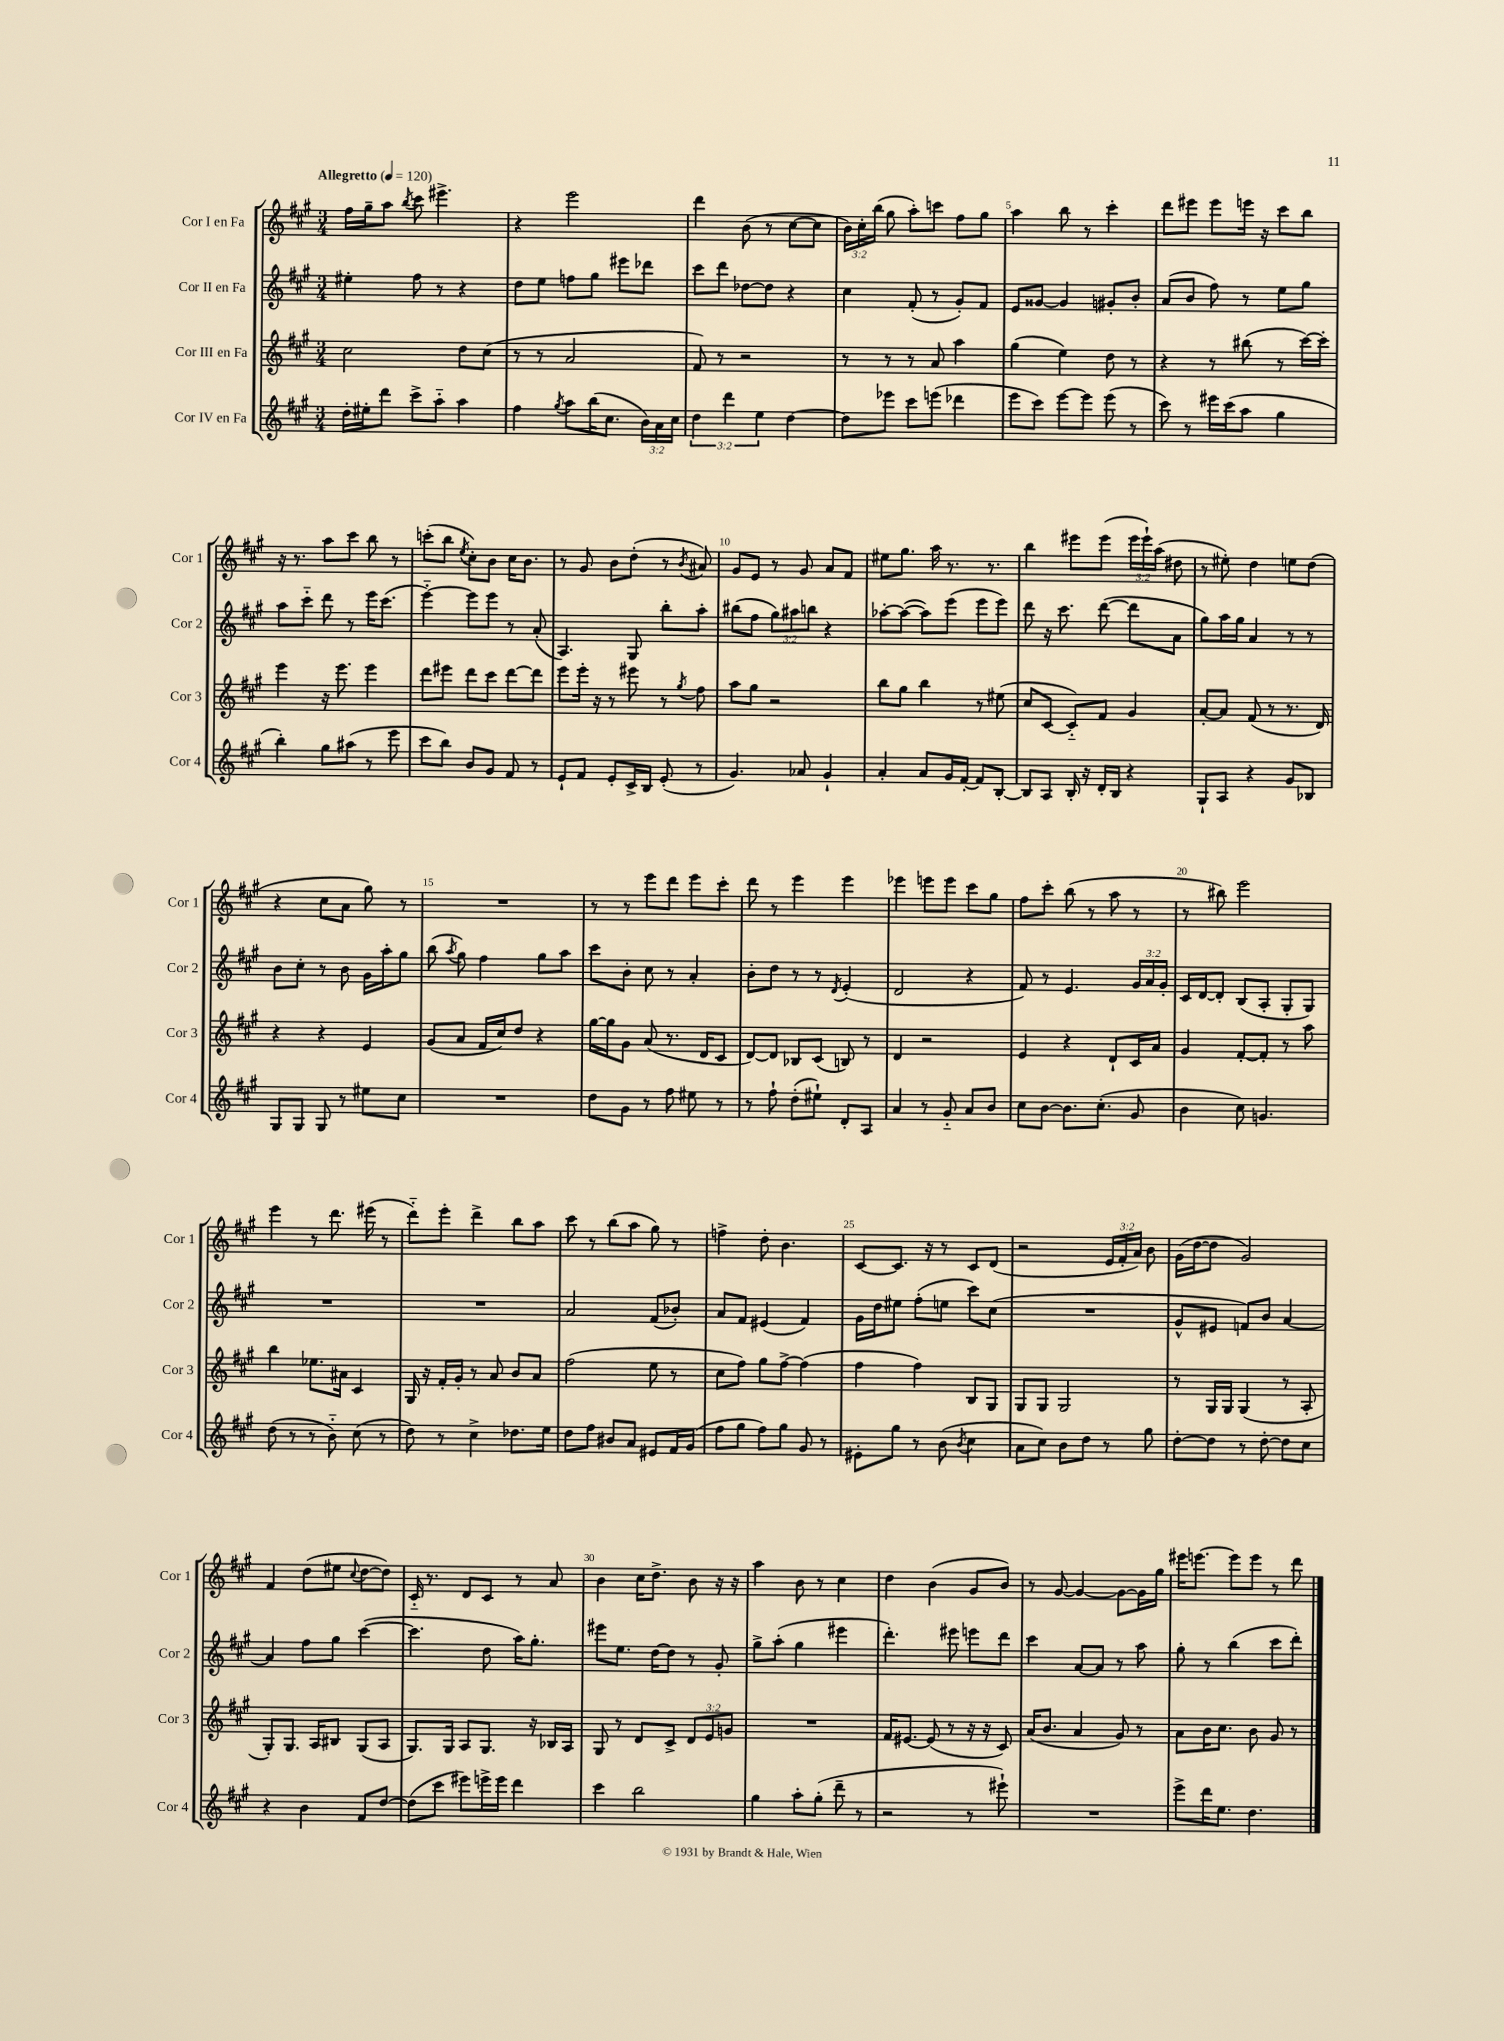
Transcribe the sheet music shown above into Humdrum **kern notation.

**kern	**kern	**kern	**kern
*part4	*part3	*part2	*part1
*staff4	*staff3	*staff2	*staff1
*I"Cor IV en Fa	*I"Cor III en Fa	*I"Cor II en Fa	*I"Cor I en Fa
*I'Cor 4	*I'Cor 3	*I'Cor 2	*I'Cor 1
*clefG2	*clefG2	*clefG2	*clefG2
*k[f#c#g#]	*k[f#c#g#]	*k[f#c#g#]	*k[f#c#g#]
*M3/4	*M3/4	*M3/4	*M3/4
*MM120	*MM120	*MM120	*MM120
=1	=1	=1	=1
!	!	!	!LO:TX:a:B:t=Allegretto
16dd'\LL	2cc#\	4ee#X'\	16ff#\LL
16ee#X'\J	.	.	16gg#~\J
8ddd\J	.	.	8aa\J
.	.	.	8qbb/
8ccc#^\L	.	8ff#\	8ccc#\
8aa\J	.	8r	4.eee#X^\
4aa\	8dd\L	4r	.
.	(8cc#\J	.	.
=2	=2	=2	=2
4ff#\	8r	8dd\L	4r
.	8r	8ee\J	.
8qgg#/	.	.	.
8aa\L	2a/	8ffn\L	2eee\
(16bb\K	.	8gg#\J	.
8.cc#\J	.	.	.
.	.	8eee#X\L	.
24b\LL)	.	8ddd-X\J	.
24a\	.	.	.
24cc#\JJ	.	.	.
=3	=3	=3	=3
6dd\	8f#/)	8ccc#\L	4ddd\
.	8r	8ddd\J	.
6ddd\	.	.	.
.	2r	[8dd-X\L	(8b\
6ee\	.	.	.
.	.	8dd-\J]	8r
[4dd\	.	4r	[8cc#\L
.	.	.	8cc#\J]
=4	=4	=4	=4
8dd\L]	8r	4cc#\	24b\LL)
.	.	.	24cc#'\
.	.	.	(24bb\JJ
8eee-X\J	8r	.	8gg#\
8ccc#\L	8r	(8f#'/	8aa'\L)
(8eeen\J	8a/	8r	8cccn\J
4ddd-X\	4aa\	8g#'/L)	8ff#\L
.	.	8f#/J	8gg#\J
=5	=5	=5	=5
8eee\L	(4gg#\	8e/L	4aa\
8ccc#\J)	.	[8g##X/J	.
[8eee\L	4ee\)	4g##/]	8bb\
8eee\J]	.	.	8r
(8eee\	8dd\	8g#X'/L	4ccc#'\
8r	8r	8b'/J	.
=6	=6	=6	=6
8ccc#\)	4r	(8a/L	8ddd\L
8r	.	8b/J	8eee#X\J
16eee#X\LL	8r	8ff#\)	8eee#\L
(16ccc#\J	.	.	.
8aa\J	(8bb#X\	8r	16eeen\Jk
.	.	.	16r
4gg#\	8r	8ee\L	8ccc#\L
.	[16ccc#\LL)	8gg#\J	8bb\J
.	16ccc#'\JJ]	.	.
!!LO:LB:g=z
=7	=7	=7	=7
4bb'\)	4eee\	8aa\L	16r
.	.	.	8.r
.	.	8ccc#\J	.
8gg#\L	16r	8ddd\	8aa\L
.	8.eee\	.	.
(8aa#X\J	.	8r	8ccc#\J
8r	4eee\	16eee\KL	8bb\
.	.	(8.ccc#\J	.
8eee\	.	.	8r
=8	=8	=8	=8
8ccc#\L	8ddd\L	[4eee\)	(8cccn'\L
8bb\J)	8eee#X\J	.	8bb\J
.	.	.	8qee/
8b/L	8ddd\L	8eee\L]	8cc#'\L)
8g#/J	8ccc#\J	8eee\J	8b\J
8f#/	[8ddd\L	8r	16cc#\KL
.	.	.	8.b\J
8r	8ddd\J]	(8a'/	.
=9	=9	=9	=9
8e`/L	8eee\L	4.A/)	8r
8f#/J	16eee'\Jk	.	8g#/
.	16r	.	.
8e'/L	8r	.	8b\L
16c#^/L	8eee#X\	8G#/	(8dd'\J
16B/JJ	.	.	.
(8e'/	8r	8bb'\L	8r
.	8qgg#/	.	8qb/
8r	8ff#\	8aa'\J	8a#X/)
=10	=10	=10	=10
4.g#/)	8aa\L	(8bb#X\L	8g#/L
.	8gg#\J	8ff#\J	8e/J
.	2r	12gg#\L)	8r
.	.	12aa#X\	.
8a-X/	.	.	8g#/
.	.	12bbn\J	.
4g#`/	.	4r	8a/L
.	.	.	8f#/J
=11	=11	=11	=11
4a'/	8bb\L	[8aa-X'\L	8ee#X\L
.	8gg#\J	(8aa-\J_	8.gg#\J
8a/L	4bb\	8aa-\L])	.
.	.	.	16aa\
16g#/L	.	(8eee\J	8.r
[16f#'/JJ	.	.	.
8f#/L]	8r	8eee\L	.
.	.	.	8.r
[8B'/J	(8ee#X\	8eee\J)	.
=12	=12	=12	=12
8B/L]	8cc#/L	8ddd\	4bb\
8A/J	[8c#/J	16r	.
.	.	8.ccc#\	.
16B'/	8c#/L])	.	8eee#X\L
16r	.	.	.
16d'/LL	8f#/J	([8ddd\	(8eee#\J
16B/JJ	.	.	.
4r	4g#/	8ddd\L]	24eee#\LL
.	.	.	24eee#`\)
.	.	.	(24aa\JJ
.	.	8a\J	8dd#X\
=13	=13	=13	=13
8G#`/L	[8a'/L	8gg#\L)	8r
8A/J	8a/J]	16aa\L	8ee#X'\)
.	.	16gg#\JJ	.
4r	(8f#/	4a/	4dd\
.	8r	.	.
8g#/L	8.r	8r	8een\L
8B-X/J	.	8r	(8dd\J
.	16d/)	.	.
!!LO:LB:g=z
=14	=14	=14	=14
8G#/L	4r	8b\L	4r
8G#/J	.	8cc#'\J	.
8G#/	4r	8r	8cc#\L
8r	.	8b\	8a\J
8ee#X\L	4e/	16g#\LL	8gg#\)
.	.	16aa'\J	.
8cc#\J	.	8gg#\J	8r
=15	=15	=15	=15
2.r	(8g#/L	(8bb\	2.r
.	.	8qaa/	.
.	8a/J	8gg#\)	.
.	16f#/LL	4ff#\	.
.	16cc#/J)	.	.
.	8dd/J	.	.
.	4r	8gg#\L	.
.	.	8aa\J	.
=16	=16	=16	=16
8dd\L	[16gg#\LL	8ccc#\L	8r
.	16gg#\J]	.	.
8g#\J	8g#\J	8b'\J	8r
8r	(8a/	8cc#\	8eee\L
8ff#\	8.r	8r	8ddd\J
8ee#X\	.	4a'/	8eee\L
.	16d/KL	.	.
8r	8c#/J	.	8ccc#'\J
=17	=17	=17	=17
8r	[8d/L)	8b'\L	8ddd\
8ff#`\	8d/J]	8dd\J	8r
(8dd'\L	8B-X/L	8r	4eee\
8ee#X`\J)	(8c#/J	8r	.
.	.	8qd/	.
8d'/L	8Bn/)	(4e'/	4eee\
8A/J	8r	.	.
=18	=18	=18	=18
4a/	4d/	2d/	4eee-X\
8r	2r	.	8eeen\L
8g#/	.	.	8eee\J
8a/L	.	4r	8ccc#\L
8b/J	.	.	8gg#\J
=19	=19	=19	=19
8cc#\L	4e/	8f#/)	8ff#\L
[8b\J	.	8r	8ccc#'\J
8.b\L]	4r	4.e/	(8bb\
.	.	.	8r
(8.cc#'\J	.	.	.
.	8d`/L	.	8aa\
8g#/	16c#/L	24g#/LL	8r
.	.	24a/	.
.	16a/JJ	.	.
.	.	24g#'/JJ	.
=20	=20	=20	=20
4b\	4g#/	16c#/LL	8r
.	.	[16d/J	.
.	.	8d'/J]	8bb#X\)
8cc#\)	[8f#'/L	(8B/L	2eee\
4.gn/	8f#'/J]	8A'/J	.
.	8r	8G#'/L	.
.	8aa\	8G#/J)	.
!!LO:LB:g=z
=21	=21	=21	=21
(8dd\	4bb\	2.r	4eee\
8r	.	.	.
8r	8.ee-X\L	.	8r
8b\)	.	.	8.ddd\
.	16a#X\Jk	.	.
(8cc#\	4c#/	.	.
.	.	.	(16eee#X\
8r	.	.	8r
=22	=22	=22	=22
8dd\)	16G#/	2.r	8ddd\L)
.	16r	.	.
8r	16f#'/LL	.	8eee'\J
.	16g#'/JJ	.	.
4cc#^\	8r	.	4ddd^\
.	8a/	.	.
8.dd-X\L	8b/L	.	8bb\L
.	8a/J	.	8aa\J
16ee\Jk	.	.	.
=23	=23	=23	=23
8dd\L	(2ff#\	2a/	8ccc#\
8ff#\J	.	.	8r
8b#X/L	.	.	(8bb\L
8a/J	.	.	8aa\J
8e#X/L	8ee\	(8f#/L	8gg#\)
16f#/L	8r	8b-X'/J)	8r
(16g#/JJ	.	.	.
=24	=24	=24	=24
8ff#\L	8cc#\L	8a/L	4ffn^\
8gg#\J	8ff#\J)	8f#/J	.
8ff#\L)	8gg#\L	(4e#X/	8dd'\
8gg#\J	[8ff#^\J	.	4.b\
8g#/	(4ff#\]	4f#/)	.
8r	.	.	.
=25	=25	=25	=25
8e#X'\L	4ff#\	16g#\LL	[8c#/L
.	.	16dd\J	.
8gg#\J	.	8ee#X\J	8.c#/J]
8r	4ff#\)	(8ff#'\L	.
.	.	.	16r
(8b\	.	8een\J	8r
8qb/	.	.	.
4cc#\	8B/L	8ccc#\L)	8c#/L
.	8G#/J	(8cc#\J	(8d/J
=26	=26	=26	=26
8a\L	8G#/L	2.r	2r
8cc#\J)	8G#/J	.	.
8b\L	2G#/	.	.
8dd\J	.	.	.
8r	.	.	24e/LL
.	.	.	24f#'/
.	.	.	24a/JJ)
8gg#\	.	.	8b\
=27	=27	=27	=27
[8dd'\L	8r	8g#^^/L	(16g#\LL
.	.	.	[16dd\J
8dd\J]	16G#/LL	8e#X/J	8dd\J]
.	16G#/JJ	.	.
8r	(4G#/	8fn/L)	2g#/)
[8dd'\	.	8b/J	.
8dd\L]	8r	[4a/	.
8cc#\J	8A'/	.	.
!!LO:LB:g=z
=28	=28	=28	=28
4r	8G#'/L)	4a/]	4f#/
.	8.G#/J	.	.
4b\	.	8ff#\L	(8dd\L
.	16A/KL	.	.
.	8B#X/J	8gg#\J	8ee#X\J
.	.	.	8qqcc#/
8f#/L	(8G#/L	([4ccc#\	[8dd\L
[8dd/J	8A/J	.	8dd\J])
=29	=29	=29	=29
(8dd\L]	8.G#/L)	4.ccc#\]	16c#/
.	.	.	8.r
8ccc#\J	.	.	.
.	16G#/Jk	.	.
8eee#X\L)	8A/L	.	8d/L
16eeen^\L	8.G#/J	8dd\	8c#/J
16eee\JJ	.	.	.
4ddd\	.	16aa\KL)	8r
.	16r	8.gg#'\J	.
.	16B-X/LL	.	8a/
.	16A/JJ	.	.
=30	=30	=30	=30
4ccc#\	8G#/	8eee#X\L	4b\
.	8r	8.ee\J	.
2bb\	8d/L	.	16cc#\KL
.	.	[16dd\KL	8.dd^\J
.	8c#^/J	8dd\J]	.
.	12d/L	8r	8b\
.	12e/	.	.
.	.	8g#'/	16r
.	12gn/J	.	.
.	.	.	16r
=31	=31	=31	=31
4gg#\	2.r	8gg#^\L	4aa\
.	.	(8aa'\J	.
8aa'\L	.	4gg#\	8b\
(8gg#'\J	.	.	8r
8ddd~\	.	4eee#X\	4cc#\
8r	.	.	.
=32	=32	=32	=32
2r	16f#/KL	4.ddd'\)	4dd\
.	[8.e#X/J	.	.
.	(8e#/]	.	(4b\
.	8r	8eee#X\	.
8r	16r	8eeen\L	8g#/L
.	16r	.	.
8eee#X`\)	8c#/)	8ddd\J	8b/J)
=33	=33	=33	=33
2.r	(16a/KL	4ccc#\	8r
.	8.b/J	.	.
.	.	.	[8g#/
.	4a/	[8a/L	4g#/_
.	.	8a/J]	.
.	8g#/)	8r	8g#\L_
.	8r	8aa\	16g#\L]
.	.	.	16gg#\JJ
=34	=34	=34	=34
8eee^\L	8a\L	8gg#'\	16eee#X\KL
.	.	.	[8.eeen\J
16ddd\K	16b\K	8r	.
8.ee\J	8.cc#\J	.	.
.	.	(4bb\	8eee\L]
4.dd\	8b\	.	8eee\J
.	8g#/	8ccc#\L	8r
.	8r	8ddd'\J)	8ddd\
==	==	==	==
*-	*-	*-	*-
